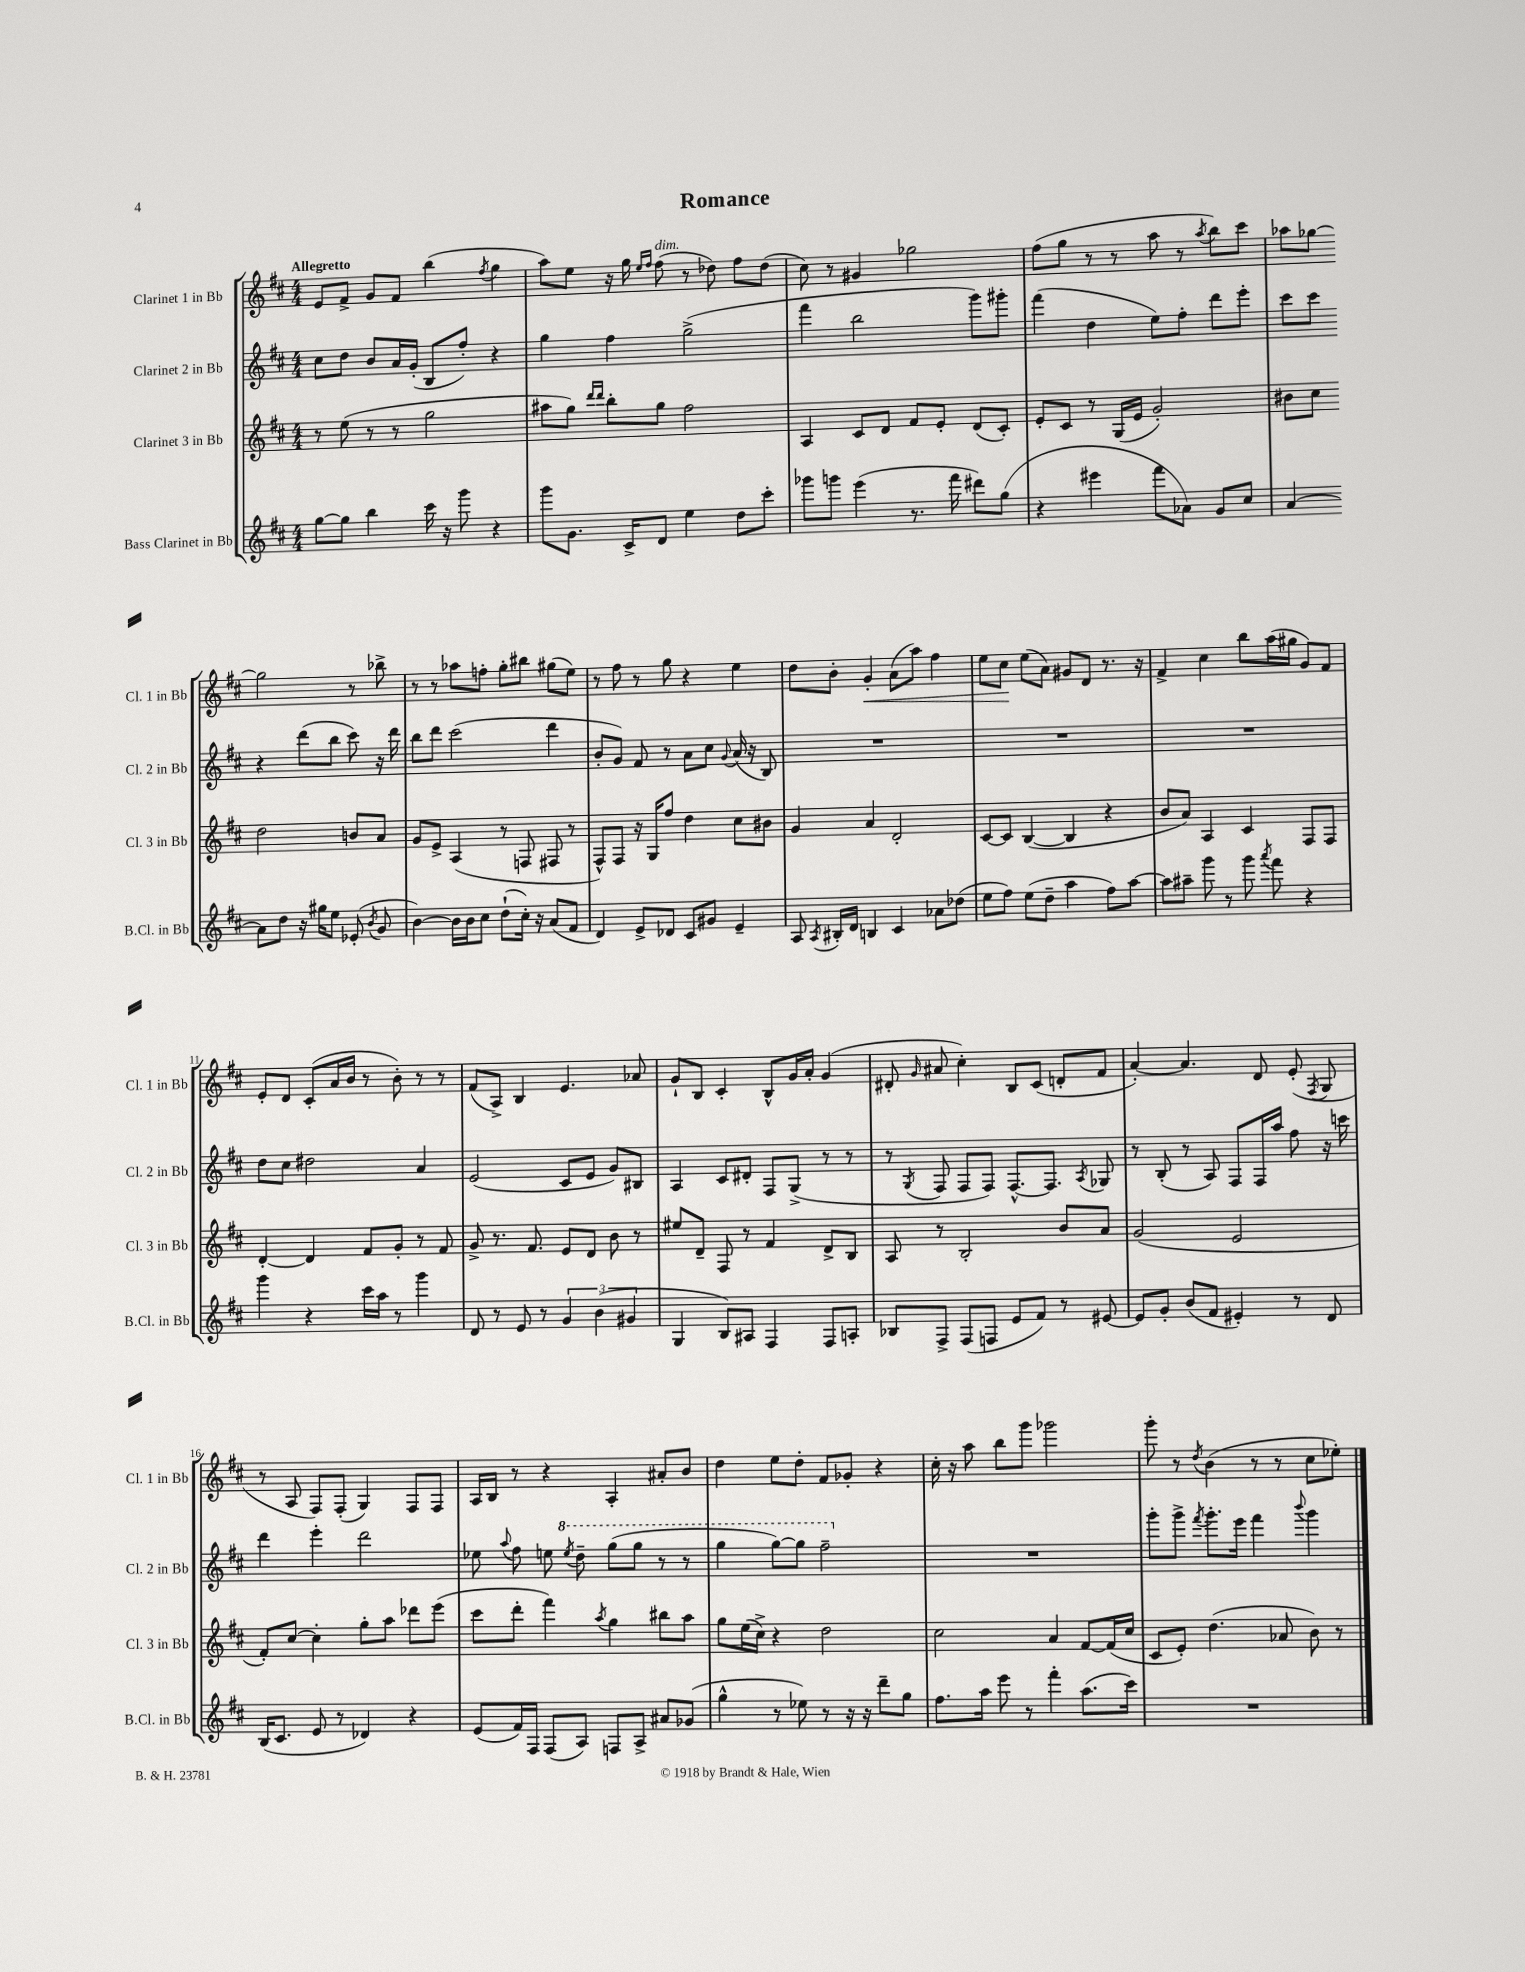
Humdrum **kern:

**kern	**kern	**kern	**kern
*staff4	*staff3	*staff2	*staff1
*clefG2	*clefG2	*clefG2	*clefG2
*k[f#c#]	*k[f#c#]	*k[f#c#]	*k[f#c#]
*M4/4	*M4/4	*M4/4	*M4/4
[8gg	8r	8cc#	8e
8gg]	(8ee	8dd	8f#^
4bb	8r	8b	8g
.	8r	16a	8f#
.	.	(16g'	.
16ccc#	2gg	8B	(4bb
16r	.	.	.
8ggg	.	8ff#')	.
.	.	.	8qff#
4r	.	4r	4gg
=	=	=	=
8ggg	8aa#	4gg	8aa)
8.g	8gg)	.	8ee
.	16qqddd	.	.
.	16qqddd	.	.
.	8bb'	4ff#	16r
16c#^	.	.	16gg
.	.	.	16qqee
.	.	.	16qqff#
8d	8gg	.	(8ff#
4ee	2ff#	(2gg^	8r
.	.	.	8dd-)
8dd	.	.	8ff#
8ccc#'	.	.	(8dd-
=	=	=	=
8ggg-	4A	4fff#	8cc#)
8ggg	.	.	8r
(4eee	8c#	2bb	4g#
.	8d	.	.
8.r	8f#	.	2gg-
.	8e'	.	.
16fff#	.	.	.
8ddd#)	(8d	8ggg)	.
(8gg	8c#')	8ggg#'	.
=	=	=	=
4r	8e'	(4fff#	(8ff#
.	8c#	.	8gg
4eee#	8r	4dd	8r
.	(16G	.	8r
.	16e	.	.
8fff#	2g')	8ee)	8aa
8a-)	.	8ff#'	8r
.	.	.	8qaa
8g	.	8ddd	8bb)
8cc#	.	8eee'	8ccc#
=	=	=	=
[4a	8b#	8ccc#	8aa-
.	8cc#	8ccc#	[8gg-
8a]	2dd	4r	2gg-]
8dd	.	.	.
16r	.	(8ddd	.
16gg#	.	.	.
8ee	.	8bb	.
(8e-'	8b	8ccc#)	8r
8qb	.	.	.
8g	8a	16r	8bb-^
.	.	16ddd	.
=	=	=	=
[4b)	8g	8bb	8r
.	8e^	8ddd	8r
16b]	(4A	(2ccc#	8aa-
16b	.	.	.
8cc#	.	.	8ff'
(8dd`	8r	.	8gg'
16cc#')	8F	.	8bb#
16r	.	.	.
(8a	8F#	4ddd	(8gg#
8f#	8r	.	8ee)
=	=	=	=
4d)	8F#^^)	8b'	8r
.	8F#	8g)	8ff#
8e^	16r	8f#	8r
.	16G	.	.
8d-	8ff#	8r	8gg
8c#	4dd	8a	4r
8g#	.	8cc#	.
.	.	8qqg	.
4e~	8cc#	(16a	4ee
.	.	16r	.
.	8b#	8B)	.
=	=	=	=
8A	4g	1r	8dd
8qA	.	.	.
16B#'	.	.	8b'
16d	.	.	.
4B	4a	.	4g'
4c#	2d'	.	(8a
.	.	.	8aa)
8a-	.	.	4ff#
(8dd-	.	.	.
=	=	=	=
8ee	[8c#	1r	8ee
8ff#)	8c#]	.	8cc#
(8ee	([4B	.	(8ee
8dd~	.	.	8a)
4aa	4B]	.	8g#
.	.	.	8d
8ff#)	4r	.	8.r
[8aa	.	.	.
.	.	.	16r
=	=	=	=
8aa]	8b	1r	4f#^
8aa#~	8a)	.	.
8ggg	4A	.	4cc#
8r	.	.	.
8ggg	4c#	.	8bb
8qaaa	.	.	.
8fff#	.	.	(16aa
.	.	.	16gg#
4r	8F#	.	8g)
.	8F#	.	8f#
=	=	=	=
4ggg	[4d'	8dd	8e'
.	.	8cc#	8d
4r	4d]	2dd#	(8c#'
.	.	.	16a
.	.	.	16b
16ccc#	8f#	.	8r
16aa	.	.	.
8r	8g'	.	8b')
4ggg	8r	4a	8r
.	8f#	.	8r
=	=	=	=
8d	8g^	(2e	(8f#
8r	8.r	.	8A^)
8e	.	.	4B
.	8.f#	.	.
8r	.	.	.
6g	8e	8c#	4.e
.	8d	8e	.
(6b	.	.	.
.	8b	8g)	.
6g#	.	.	.
.	8r	8B#	8a-
=	=	=	=
4G	8ee#	4A	8g`
.	8d~	.	8B
8B)	8F#	8c#	4c#'
8A#	8r	8d#'	.
4F#	4f#	8F#	8B^^
.	.	(8G^	16g
.	.	.	16a'
8F#	8d^	8r	(4g
8A'	8B	8r	.
=	=	=	=
8B-	8A	8r	8d#'
.	.	8qG	16qqg
8F#^	8r	8F#	8a#
(8F#	2B'	8F#	4cc#')
8F	.	8F#)	.
8e	.	[8.F#^^	8B
8f#)	.	.	(8c#
.	.	8.F#]	.
8r	8b	.	8d'
.	.	8qA	.
[8e#	8a	8G-	8f#
=	=	=	=
8e#]	(2g	8r	[4a')
8g'	.	(8B'	.
(8b	.	8r	4.a]
8f#	.	8A)	.
4e#')	2e	8F#	.
.	.	16F#	8d
.	.	16aa	.
8r	.	8ff#	(8e'
.	.	.	8qF#
8d	.	16r	8G
.	.	16ccc	.
=	=	=	=
(16B	8f#')	4ddd	8r
8.c#	.	.	.
.	[8cc#	.	8A
8e	4cc#']	4eee'	8F#)
8r	.	.	(8F#'
4d-)	8gg'	2ddd	4G)
.	8aa	.	.
4r	8ddd-	.	8F#
.	(8eee	.	8F#
=	=	=	=
(8e	8ccc#	8ee-	16A
.	.	.	16B
.	.	8qqaa	.
16f#)	8ddd'	8ff#	8r
16F#	.	.	.
(8F#	4fff#)	8ee	4r
.	.	8qeee	.
8A)	.	8ddd~	.
.	8qaa	.	.
8F	4gg	(8ggg	4A'
8A^	.	8ggg	.
8a#	8bb#	8r	8a#'
(8g-	8aa	8r	8b
=	=	=	=
4gg^^	8gg	4ggg	4dd
.	(16ee	.	.
.	16cc#^)	.	.
8r	4r	[8ggg)	8ee
8ee-)	.	8ggg]	8dd'
8r	2dd	2fff#~	8f#
16r	.	.	8g-'
16r	.	.	.
8ddd~	.	.	4r
8gg	.	.	.
=	=	=	=
8.ff#	2cc#	1r	16cc#'
.	.	.	16r
.	.	.	8aa
16aa	.	.	.
8eee	.	.	8bb
8r	.	.	8ggg
4fff#'	4a	.	2ggg-
(8.aa	[8f#	.	.
.	(16f#]	.	.
16ccc#)	16cc#	.	.
=	=	=	=
1r	8c#	8ggg'	8ggg'
.	8e')	8ggg^	8r
.	.	8qfff#	8qdd
.	(4.dd	8.ggg'	(4b
.	.	16eee	.
.	.	4fff#	8r
.	8a-	.	8r
.	.	8qqbbb	.
.	8b)	4ggg	8cc#
.	8r	.	8ee-')
==	==	==	==
*-	*-	*-	*-
